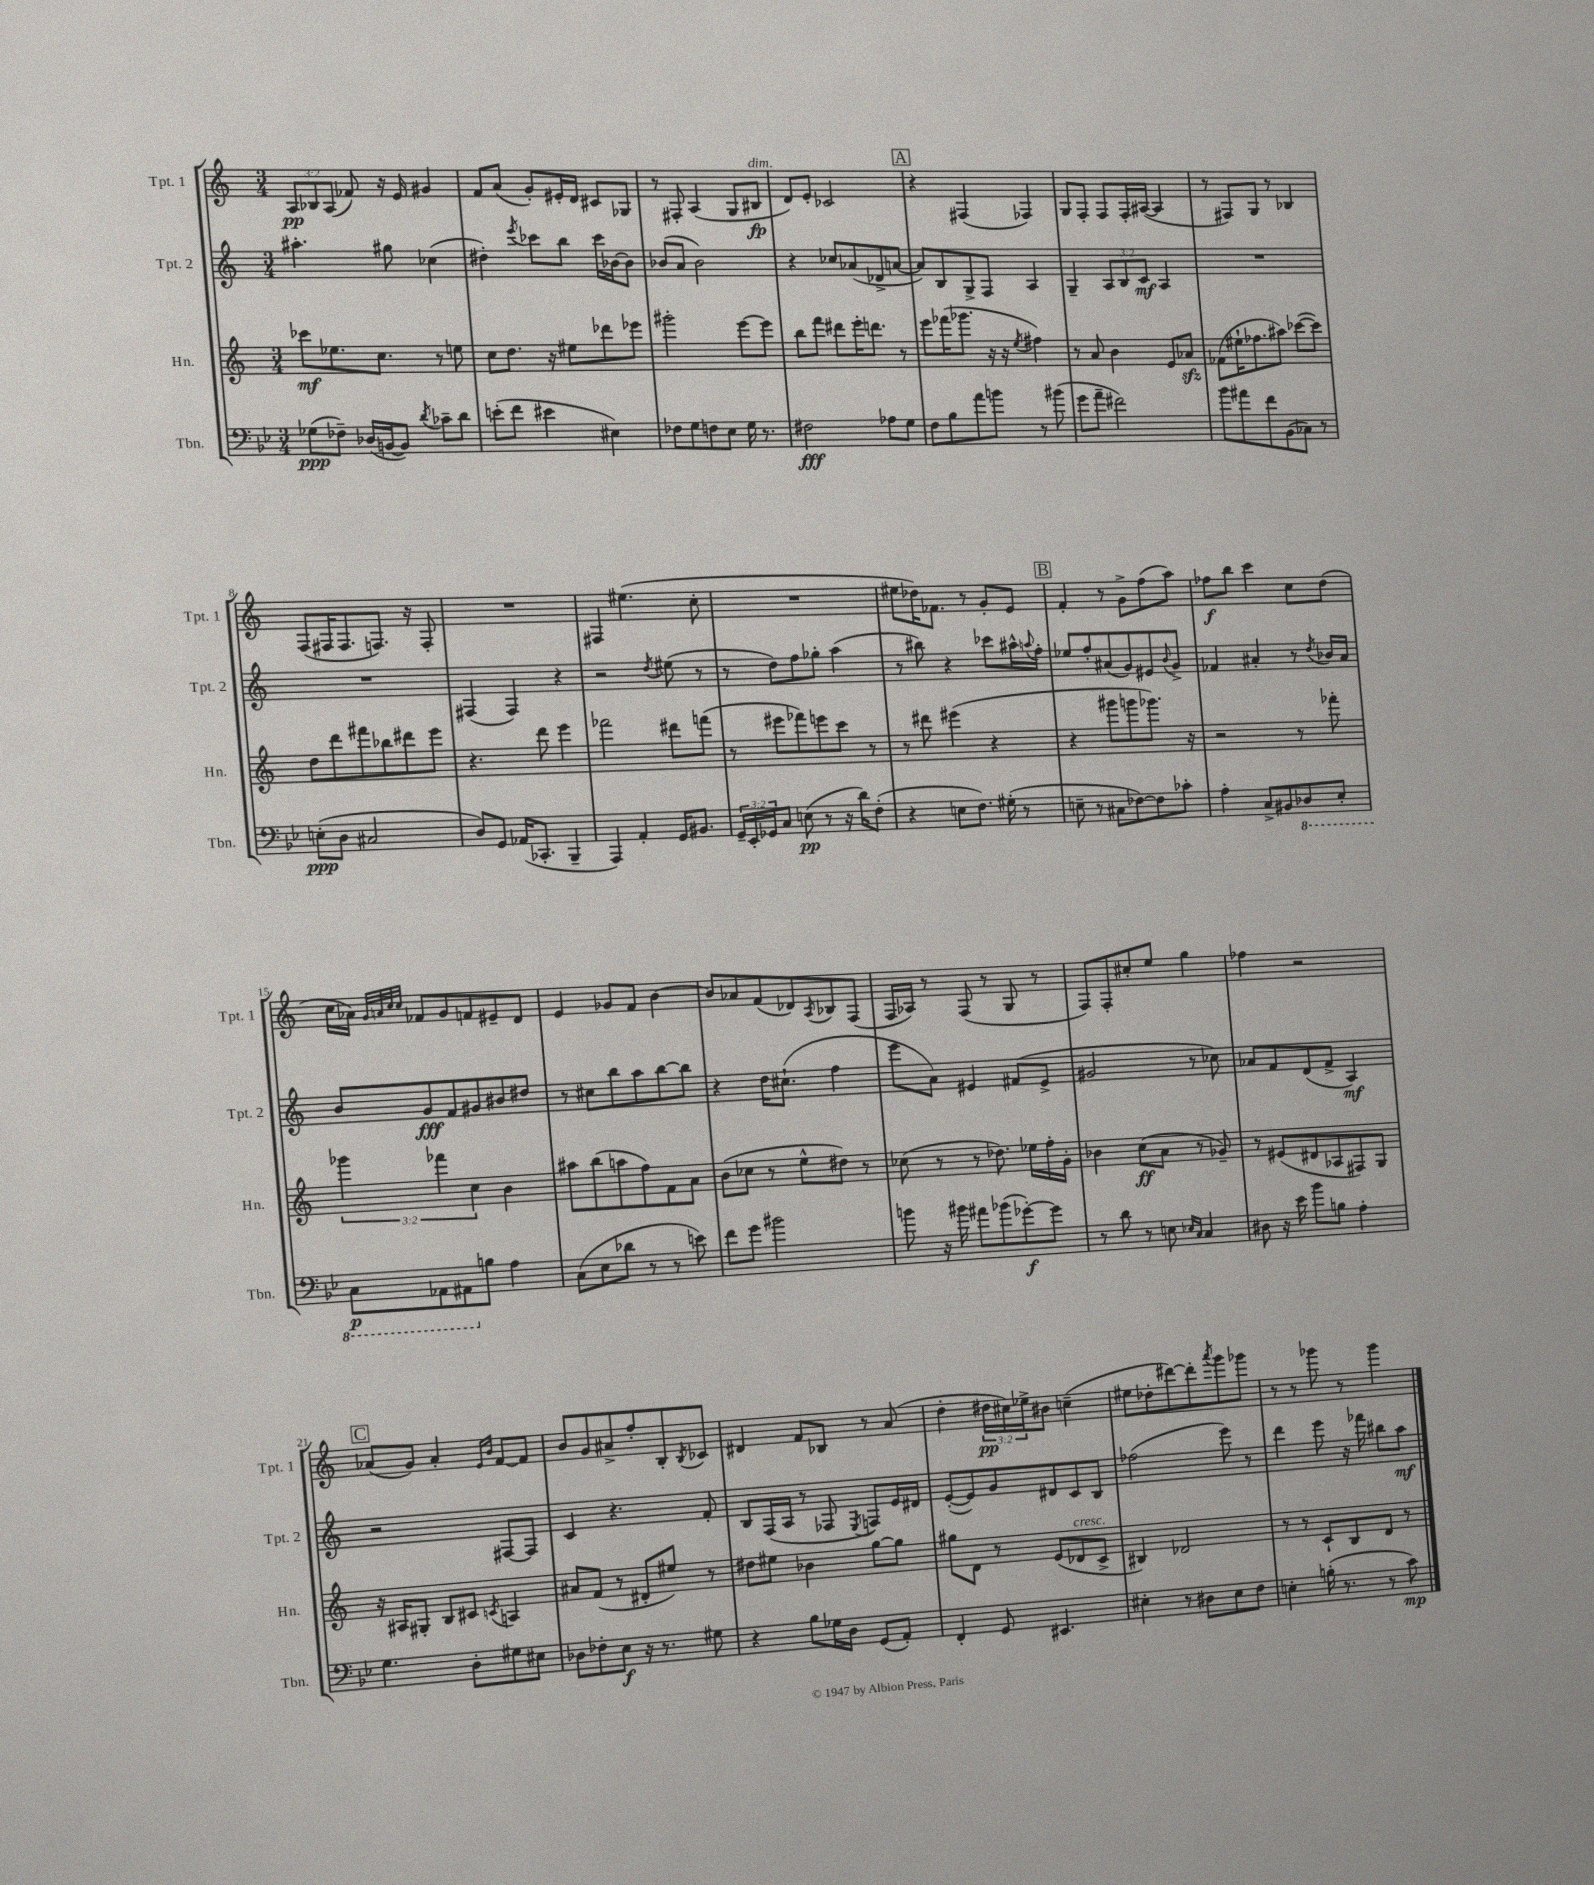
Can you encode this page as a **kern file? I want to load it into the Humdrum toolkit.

**kern	**dynam	**kern	**dynam	**kern	**dynam	**kern	**dynam
*part4	*part4	*part3	*part3	*part2	*part2	*part1	*part1
*staff4	*staff4	*staff3	*staff3	*staff2	*staff2	*staff1	*staff1
*I"Tbn.	*	*I"Hn.	*	*I"Tpt. 2	*	*I"Tpt. 1	*
*I'Tbn.	*	*I'Hn.	*	*I'Tpt. 2	*	*I'Tpt. 1	*
*clefF4	*	*clefG2	*	*clefG2	*	*clefG2	*
*k[b-e-]	*	*k[]	*	*k[]	*	*k[]	*
*M3/4	*	*M3/4	*	*M3/4	*	*M3/4	*
=1	=1	=1	=1	=1	=1	=1	=1
(8G-X\L	ppp	8ccc-X\L	mf	4.aa#X'\	.	12A/L	pp
.	.	.	.	.	.	12B-X/	.
8F-X~\J)	.	8.ee-X\	.	.	.	.	.
.	.	.	.	.	.	(12A/J	.
(16D-X/LL	.	.	.	.	.	8f-X/)	.
[16BBn/J	.	8.cc\J	.	.	.	.	.
8BB/J])	.	.	.	8gg#X\	.	16r	.
.	.	.	.	.	.	16e/	.
8qd/	.	.	.	.	.	.	.
8c-X~\L	.	8r	.	(4cc-X\	.	4g#X/	.
8d\J	.	8een\	.	.	.	.	.
=2	=2	=2	=2	=2	=2	=2	=2
(8en'\L	.	8cc\L	.	4dd#X'\)	.	8f/L	.
8f\J	.	8.dd\J	.	.	.	(8a/J	.
.	.	.	.	8qeee/	.	.	.
4e#X\	.	.	.	8ccc-X\L	.	8g'/L)	.
.	.	16r	.	.	.	.	.
.	.	8ee#X\L	.	8bb\J	.	16e#X'/L	.
.	.	.	.	.	.	16d/JJ	.
4E#X\)	.	8ddd-X\	.	16ccc-\LL	.	8c#X/L	.
.	.	.	.	[16b-X\J	.	.	.
.	.	8eee-X\J	.	8b-\J]	.	8G-X/J	.
=3	=3	=3	=3	=3	=3	=3	=3
8F-X\L	.	2ggg#X'\	.	(8b-X/L	.	8r	.
8G\	.	.	.	8a/J	.	8F#X'/	.
8Fn\	.	.	.	2b-\)	.	(4A/	.
8E-\J	.	.	.	.	.	.	.
16G\	.	[8eee\L	.	.	.	8G/L	.
8.r	.	.	.	.	.	.	.
!	!	!	!	!	!	!LO:TX:a:i:t=dim.	!
.	.	8eee\J]	.	.	.	8B#X/J	fp
=4	=4	=4	=4	=4	=4	=4	=4
2F#X\	fff	8bb\L	.	4r	.	8d/L)	.
.	.	8fff\J	.	.	.	8e'/J	.
.	.	8ddd#X\L	.	8cc-X/L	.	2c-X/	.
.	.	16eee'\K	.	(8a-X/	.	.	.
.	.	8.dddn\J	.	.	.	.	.
8A-X\L	.	.	.	8d-X^/	.	.	.
8G\J	.	8r	.	[8an/J	.	.	.
!!LO:REH:place=s1:t=A
=5	=5	=5	=5	=5	=5	=5	=5
8F\L	.	8eee\L	.	8a/L])	.	4r	.
8B-\	.	(16fff-X\K	.	8B/	.	.	.
.	.	8.ggg-X\J	.	.	.	.	.
8a\	.	.	.	8G^/	.	(4F#X/	.
8bn\J	.	16r	.	8F/J	.	.	.
.	.	16r	.	.	.	.	.
.	.	8qee/	.	.	.	.	.
8r	.	4ff#X\)	.	4A/	.	4F-X/)	.
(8b#X\	.	.	.	.	.	.	.
=6	=6	=6	=6	=6	=6	=6	=6
8g\L	.	8r	.	4G~/	.	8G/L	.
8a~\J	.	8a/	.	.	.	8F'/J	.
2f#X\)	.	4b\	.	12A/L	.	8F/L	.
.	.	.	.	12B/	.	.	.
.	.	.	.	.	.	16F'/L	.
.	.	.	.	12c/J	mf	.	.
.	.	.	.	.	.	([16A#X/JJ	.
.	.	8e/L	.	4A/	.	4A#/]	.
.	.	8a-Xzz/J	.	.	.	.	.
=7	=7	=7	=7	=7	=7	=7	=7
8b-\L	.	(8f-X\L	.	2.r	.	8r	.
8a#X\	.	16ee#X`\K	.	.	.	8F#X/L)	.
.	.	8.ff-X\	.	.	.	.	.
8f\	.	.	.	.	.	8G/J	.
(8BB-\	.	8aa#X\J)	.	.	.	8r	.
8C-X\J)	.	([8ccc-X\L	.	.	.	4B-X/	.
8r	.	8ccc-\J])	.	.	.	.	.
!!LO:LB:g=z
=8	=8	=8	=8	=8	=8	=8	=8
(8En'\L	ppp	8dd\L	.	2.r	.	(8F/L	.
8D\J	.	8ddd\	.	.	.	16F#X/K	.
.	.	.	.	.	.	8.F#/	.
2C#X/	.	8fff#X\	.	.	.	.	.
.	.	8bb-X\	.	.	.	8.Fn/J)	.
.	.	8ddd#X\	.	.	.	.	.
.	.	.	.	.	.	16r	.
.	.	8eee\J	.	.	.	8F'/	.
=9	=9	=9	=9	=9	=9	=9	=9
8D/L)	.	4.r	.	(4F#X/	.	2.r	.
8GG/J	.	.	.	.	.	.	.
(16AA-X/KL	.	.	.	4F#/)	.	.	.
8.CC-X'/J	.	.	.	.	.	.	.
.	.	8ddd\	.	.	.	.	.
4BBB-~/	.	4eee\	.	4r	.	.	.
=10	=10	=10	=10	=10	=10	=10	=10
4AAA/)	.	2fff-X\	.	2r	.	4F#X/	.
4AA'/	.	.	.	.	.	(4.ee#X\	.
.	.	.	.	8qdd/	.	.	.
16GG/KL	.	8ddd#X\L	.	(8ee#X\	.	.	.
8.BB#X/J	.	.	.	.	.	.	.
.	.	(8fffn\J	.	8r	.	8cc'\	.
=11	=11	=11	=11	=11	=11	=11	=11
24GG~/LL	.	8r	.	8r	.	2.r	.
24EE-'/	.	.	.	.	.	.	.
24GG-X/J	.	.	.	.	.	.	.
8C/J	.	8eee#X\L	.	8dd\L)	.	.	.
(8En\	pp	8fff-X\)	.	8ff\	.	.	.
8r	.	8eeen\	.	8gg-X'\J	.	.	.
16r	.	8ccc\J	.	(4aa\	.	.	.
16d\KL)	.	.	.	.	.	.	.
(8F'\J	.	8r	.	.	.	.	.
=12	=12	=12	=12	=12	=12	=12	=12
4r	.	8r	.	8r	.	8ee#X\L	.
.	.	8ddd#X\	.	8bb#X\)	.	16dd-X\K)	.
.	.	.	.	.	.	8.f-X\J	.
8En\L	.	(4eee#X\	.	4r	.	.	.
8.F\J)	.	.	.	.	.	8r	.
.	.	4r	.	8ccc-X\L	.	8g'/L	.
(16G#X'\	.	.	.	.	.	.	.
8r	.	.	.	16aa#X^^\L	.	8e/J	.
.	.	.	.	8qqaan/	.	.	.
.	.	.	.	16ff'\JJ	.	.	.
!!LO:REH:place=s1:t=B
=13	=13	=13	=13	=13	=13	=13	=13
8En~\	.	4r	.	8ee-X/L	.	4f'/	.
8r	.	.	.	8ff'/	.	.	.
8C#X\L	.	8ggg#X\L	.	(8a#X/	.	8r	.
[8F-X\)	.	8gggn\	.	8g/)	.	8g^\L	.
8F-\]	.	8.ggg-X\J)	.	8e#X/	.	(8ff\	.
.	.	.	.	8qqb/	.	.	.
8c-X'\J	.	.	.	8g^/J	.	8aa\J)	.
.	.	16r	.	.	.	.	.
=14	=14	=14	=14	=14	=14	=14	=14
4A'\	.	2r	.	4f-X/	.	8ff-X\L	f
.	.	.	.	.	.	8bb\J	.
8C^/L	.	.	.	4a#X'/	.	4ccc\	.
8BB#X/	.	.	.	.	.	.	.
*8ba	*	*	*	*	*	*	*
8DD-X/	.	8r	.	8r	.	8cc\L	.
.	.	.	.	8qdd/	.	.	.
8EE-'/J	.	8fff-X'\	.	16b-X/LL	.	(8dd\J	.
.	.	.	.	16a#/JJ	.	.	.
!!LO:LB:g=z
=15	=15	=15	=15	=15	=15	=15	=15
8CC\L	p	6ggg-X\	.	8b/L	.	16cc\LL	.
.	.	.	.	.	.	16a-X\JJ)	.
.	.	.	.	.	.	32qqg/LLL	.
.	.	.	.	.	.	32qqan/	.
.	.	.	.	.	.	32qqcc/	.
.	.	.	.	.	.	32qqcc/JJJ	.
8AAA-X\	.	.	.	8g/	fff	8f-X/L	.
.	.	6fff-X\	.	.	.	.	.
8AAA#X\	.	.	.	8f/	.	8g/	.
.	.	6cc\	.	.	.	.	.
*X8ba	*	*	*	*	*	*	*
8Bn\J	.	.	.	8g#X/	.	8fn/	.
4A\	.	4b\	.	8b#X/	.	8e#X~/	.
.	.	.	.	8dd#X/J	.	8d/J	.
=16	=16	=16	=16	=16	=16	=16	=16
(8C\L	.	8aa#X\L	.	8r	.	4e/	.
8E-\	.	(8bb\	.	8cc#X\L	.	.	.
8d-X\J	.	8aan\	.	8bb\	.	8g-X/L	.
8r	.	8ff\)	.	8aa\	.	8f/J	.
8r	.	8f\	.	[8bb\	.	[4b\	.
8en\)	.	8a\J	.	8bb\J]	.	.	.
=17	=17	=17	=17	=17	=17	=17	=17
8f\L	.	(8b\L	.	4r	.	8b/L]	.
8g\J	.	8cc-X\J	.	.	.	8a-X/	.
2b#X\	.	8r	.	16dd\KL	.	(8f/	.
.	.	.	.	(8.cc#X`\J	.	.	.
.	.	8ee^^\L	.	.	.	8d-X/)	.
.	.	.	.	.	.	8qA/	.
.	.	8dd#X\J)	.	4ff\	.	8B-X/	.
.	.	8r	.	.	.	(8F/J	.
=18	=18	=18	=18	=18	=18	=18	=18
8bn\	.	(8cc-X\	.	8eee\L	.	16F/LL	.
.	.	.	.	.	.	16A-X/JJ)	.
16r	.	8r	.	8a\J)	.	8r	.
16b#X\	.	.	.	.	.	.	.
8a#X\L	.	8r	.	4e#X/	.	(8F/	.
(8b-X\	.	8.dd-X\)	.	.	.	8r	.
[8g-X'\)	f	.	.	(8f#X/L	.	8G/	.
.	.	16ee-X\LL	.	.	.	.	.
8g-\J]	.	16ff'\	.	8e#^/J	.	8r	.
.	.	16g'\JJ	.	.	.	.	.
=19	=19	=19	=19	=19	=19	=19	=19
8r	.	4b-X\	.	2g#X/	.	8F/L)	.
8d\	.	.	.	.	.	8F'/	.
8r	.	(8cc\L	ff	.	.	8cc#X'/	.
8En\	.	8a\J	.	.	.	8ee/J	.
16qqE-X/LL	.	.	.	.	.	.	.
16qqC/JJ	.	.	.	.	.	.	.
4C/	.	8r	.	8r	.	4gg\	.
.	.	8g-X~/)	.	8cc-X\)	.	.	.
=20	=20	=20	=20	=20	=20	=20	=20
8D#X\	.	8r	.	8a-X/L	.	4ff-X\	.
16r	.	(8e#X/L	.	8f/	.	.	.
16e-\	.	.	.	.	.	.	.
8b-\L	.	8d#X/	.	(8d/	.	2r	.
8Bn\J	.	8A-X/	.	8f^/J	.	.	.
4A'\	.	8F#X/)	.	4A/)	mf	.	.
.	.	8G/J	.	.	.	.	.
!!LO:LB:g=z
!!LO:REH:place=s1:t=C
=21	=21	=21	=21	=21	=21	=21	=21
4.G\	.	16r	.	2r	.	(8a-X/L	.
.	.	16A#X/KL	.	.	.	.	.
.	.	8G#X'/J	.	.	.	8g/J)	.
.	.	8B/L	.	.	.	4a-'/	.
8D'\L	.	8c#X/J	.	.	.	.	.
.	.	.	.	.	.	16qqe/LL	.
.	.	8qcn/	.	.	.	16qqb/JJ	.
8G#X\	.	4An/	.	[8F#X/L	.	[8f/L	.
8E#X\J	.	.	.	8F#/J]	.	8f/J]	.
=22	=22	=22	=22	=22	=22	=22	=22
8D-X\L	.	8a#X/L	.	4c/	.	8b/L	.
8F-X'\	.	(8f/J	.	.	.	8g/	.
8E-\J	f	8r	.	4.r	.	8a#X^/	.
16r	.	8d#X'/L	.	.	.	8ff'/	.
8.r	.	.	.	.	.	.	.
.	.	8ee#X/J)	.	.	.	8B'/	.
.	.	.	.	.	.	8qB/	.
8G#X\	.	8r	.	8f'/	.	8c-X/J	.
=23	=23	=23	=23	=23	=23	=23	=23
4r	.	8dd#X\L	.	8B/L	.	4d#X/	.
.	.	8ee#X\J	.	(16F/L	.	.	.
.	.	.	.	16A/JJ	.	.	.
8B-\L	.	4b-X\	.	8r	.	8f/L	.
16G-X\L	.	.	.	8F-X/	.	8B-X/J	.
16D\JJ	.	.	.	.	.	.	.
.	.	.	.	8qE/	.	.	.
(8GG/L	.	[8gg\L	.	8Fn/L)	.	8r	.
8AA'/J)	.	8gg\J]	.	16e/L	.	(8a/	.
.	.	.	.	16d#X/JJ	.	.	.
=24	=24	=24	=24	=24	=24	=24	=24
4FF'/	.	8gg#X\L	.	([8e'/L	.	4dd'\	.
.	.	8d\J	.	8e/])	.	.	.
8GG/	.	8r	.	8g/	.	24dd#X\LL	pp
.	.	.	.	.	.	24cc#X\)	.
.	.	.	.	.	.	24ee-X^\J	.
4.EE#X/	.	(8e/L	.	8d#X/	.	8b#X\J	.
!	!	!LO:TX:a:i:t=cresc.	!	!	!	!	!
.	.	8d-X/	.	8c/	.	(4ccn~\	.
.	.	8c^/J	.	8B/J	.	.	.
=25	=25	=25	=25	=25	=25	=25	=25
4E#X'\	.	4B#X/)	.	(2ff-X\	.	8ee#X\L	.
.	.	.	.	.	.	8dd-X'\	.
8r	.	2d-X/	.	.	.	[8ddd#X\)	.
8D#X\L	.	.	.	.	.	8ddd#'\]	.
.	.	.	.	.	.	8qaaa/	.
8E#\	.	.	.	8eee\)	.	8ggg\	.
8F\J	.	.	.	8r	.	8ggg-X\J	.
=26	=26	=26	=26	=26	=26	=26	=26
4En'\	.	8r	.	4ddd\	.	8r	.
.	.	8r	.	.	.	8r	.
(16Bn'\	.	8c`/L	.	8eee\	.	8ggg-X\	.
8.r	.	.	.	.	.	.	.
.	.	8B/	.	16r	.	8r	.
.	.	.	.	16fff-X\	.	.	.
8r	.	8d/J	.	8bb#X\L	.	4ggg-\	.
8c\)	mp	8r	.	8aa\J	mf	.	.
==	==	==	==	==	==	==	==
*-	*-	*-	*-	*-	*-	*-	*-
